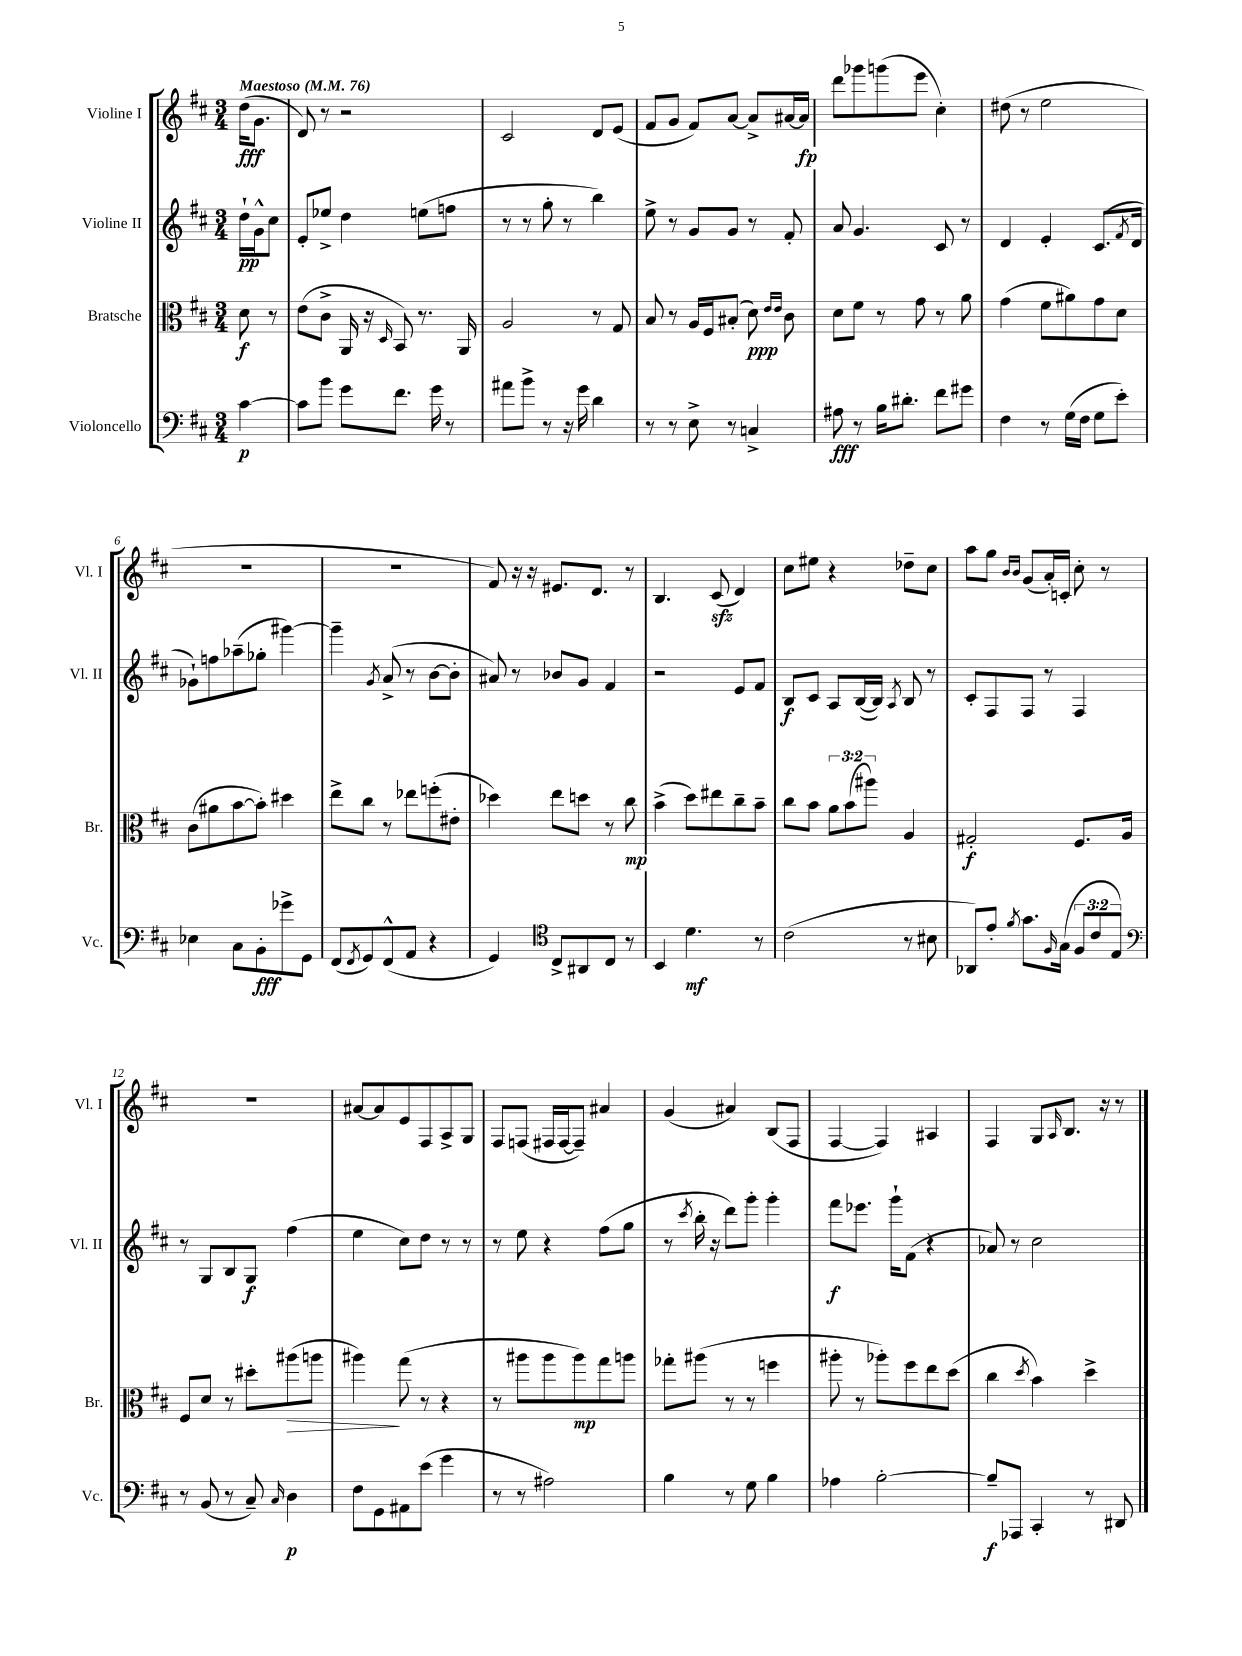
<<
\new StaffGroup <<
\new Staff = "s0" \with { instrumentName = "Violine I" shortInstrumentName = "Vl. I" } {
    \clef treble \key d \major \numericTimeSignature \time 3/4 \partial 4 \tempo "Maestoso" 4 = 76
    d''16\fff( g'8. |
    d'8) r8 r2 |
    cis'2 d'8 e'8( |
    fis'8 g'8 fis'8) a'8~ a'8-> ais'16~ ais'16\fp |
    d'''8 ges'''8 g'''8( e'''8 cis''4-.) |
    dis''8( r8 e''2 |
    R2. |
    R2. |
    fis'8) r16 r16 eis'8. d'8. r8 |
    b4. cis'8\sfz( d'4) |
    cis''8 eis''8 r4 des''8-- cis''8 |
    a''8 g''8 \grace { b'16 b'16 } g'8( a'16-.) c'16-. cis''8-. r8 |
    R2. |
    ais'8~ ais'8 e'8 fis8 a8-> g8 |
    fis8 f8( fis16 fis16~ fis8--) ais'4 |
    g'4( ais'4) b8( fis8 |
    fis4~ fis4) ais4 |
    fis4 g8 \grace { a16 } b8. r16 r8 \bar "|." |
}
\new Staff = "s1" \with { instrumentName = "Violine II" shortInstrumentName = "Vl. II" } {
    \clef treble \key d \major \numericTimeSignature \time 3/4 \partial 4
    d''16-!\pp g'16-^ cis''8 |
    e'8-. ees''8-> d''4 e''8( f''8 |
    r8 r8 g''8-. r8 b''4) |
    e''8-> r8 g'8 g'8 r8 fis'8-. |
    a'8 g'4. cis'8 r8 |
    d'4 e'4-. cis'8.( \acciaccatura { fis'8 } d'16 |
    ges'8-!) f''8 aes''8--( ges''8-. gis'''4~) |
    gis'''4-- \acciaccatura { g'8 } a'8->( r8 b'8~ b'8-. |
    ais'8) r8 bes'8 g'8 fis'4 |
    r2 e'8 fis'8 |
    b8\f cis'8 a8 b16~( b16) \acciaccatura { a8 } b8 r8 |
    cis'8-. fis8 fis8 r8 fis4 |
    r8 g8 b8 g8\f fis''4( |
    e''4 cis''8) d''8 r8 r8 |
    r8 e''8 r4 fis''8( g''8 |
    r8 \acciaccatura { cis'''8 } b''16-. r16 d'''8) g'''8-. g'''4-. |
    fis'''8\f ees'''8. g'''16-! fis'8( r4 |
    aes'8) r8 cis''2 \bar "|." |
}
\new Staff = "s2" \with { instrumentName = "Bratsche" shortInstrumentName = "Br." } {
    \clef alto \key d \major \numericTimeSignature \time 3/4 \override Staff.TupletNumber.text = #tuplet-number::calc-fraction-text \partial 4
    d'8\f r8 |
    e'8( cis'8-> a,16 r16 \grace { d16 } b,8) r8. a,16 |
    a2 r8 g8 |
    b8 r8 a16 fis16 bis8-.( d'8\ppp) \grace { e'16 e'16 } cis'8 |
    d'8 fis'8 r8 g'8 r8 a'8 |
    g'4( fis'8 ais'8) g'8 d'8 |
    cis'8( ais'8 b'8~ b'8-.) dis''4 |
    e''8-> cis''8 r8 ees''8 f''8-.( eis'8-. |
    des''4) e''8 d''8 r8 cis''8\mp |
    b'4->( d''8) eis''8 cis''8-- b'8-- |
    cis''8 b'8 \tuplet 3/2 { a'8 b'8( ais''8) } a4 |
    gis2-.\f fis8. a16 |
    fis8 d'8 r8 dis''8-. ais''8\>( a''8 |
    ais''4\!) g''8( r8 r4 |
    r8 ais''8 ais''8 ais''8\mp) g''8 a''8 |
    ges''8-. ais''8( r8 r8 f''4 |
    ais''8-. r8 aes''8-.) fis''8 e''8 d''8( |
    cis''4 \acciaccatura { d''8 } b'4) d''4-> \bar "|." |
}
\new Staff = "s3" \with { instrumentName = "Violoncello" shortInstrumentName = "Vc." } {
    \clef bass \key d \major \numericTimeSignature \time 3/4 \override Staff.TupletNumber.text = #tuplet-number::calc-fraction-text \partial 4
    cis'4~\p |
    cis'8 b'8 g'8 fis'8. g'16 r8 |
    ais'8 b'8-> r8 r16 g'16 d'4 |
    r8 r8 e8-> r8 c4-> |
    ais8\fff r8 b16 dis'8.-. fis'8 gis'8 |
    fis4 r8 g16( fis16 g8 e'8-.) |
    ees4 cis8 b,8-.\fff ges'8-> g,8 |
    fis,8( \acciaccatura { fis,8 } g,8) fis,8-^( a,8 r4 |
    g,4) \clef tenor cis8-> ais,8 cis8 r8 |
    b,4 d'4.\mf r8 |
    cis'2( r8 bis8 |
    aes,8) e'8-. \acciaccatura { fis'8 } g'8. \grace { fis16 } g16( \tuplet 3/2 { fis8 cis'8 e8) } |
    \clef bass r8 b,8( r8 cis8--) \grace { cis16 } d4\p |
    fis8 g,8 ais,8 e'8( g'4 |
    r8 r8 ais2) |
    b4 r8 g8 b4 |
    aes4 b2~-. |
    b8--\f aes,,8 cis,4-. r8 dis,8 \bar "|." |
}
>>
>>
